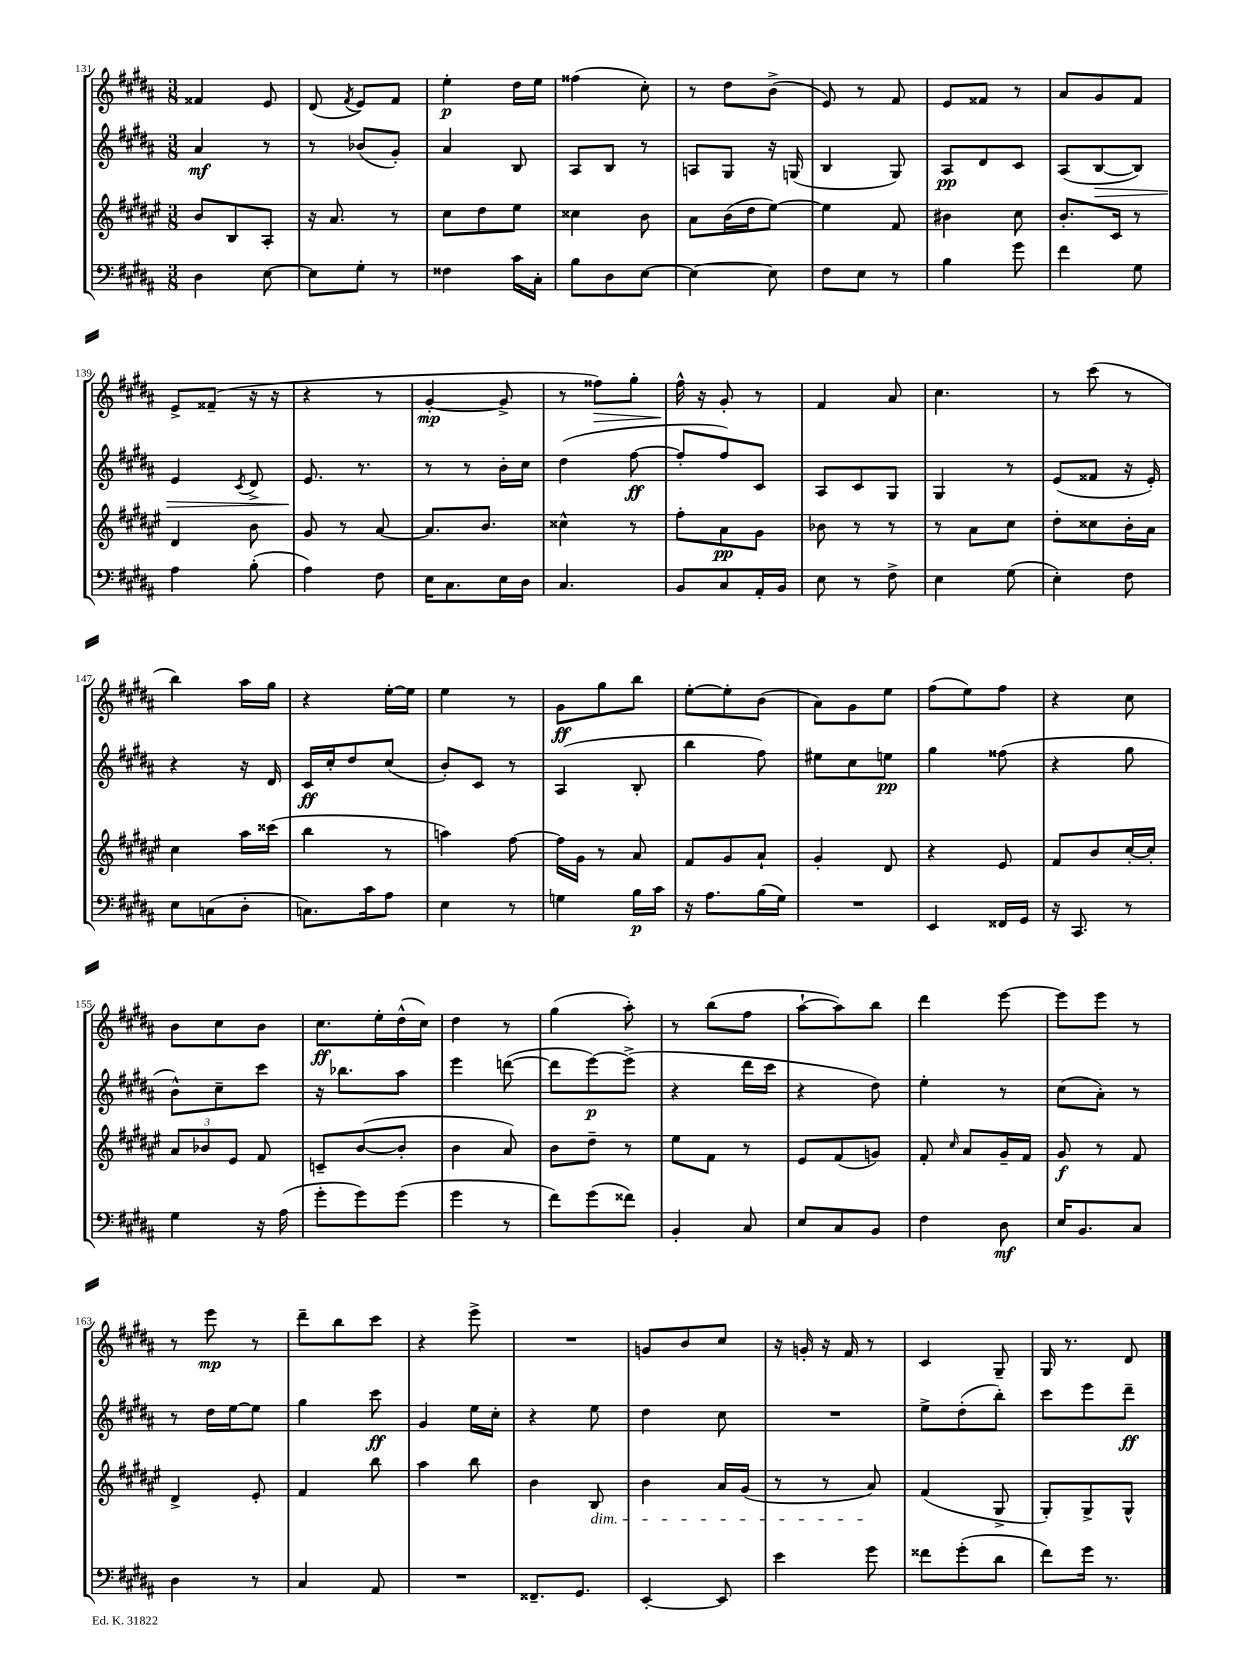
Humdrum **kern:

**kern	**kern	**kern	**kern
*staff4	*staff3	*staff2	*staff1
*clefF4	*clefG2	*clefG2	*clefG2
*k[f#c#g#d#a#]	*k[f#c#g#d#a#e#]	*k[f#c#g#d#a#]	*k[f#c#g#d#a#]
*M3/8	*M3/8	*M3/8	*M3/8
4D#	8b	4a#	4f##
.	8B	.	.
[8E	8A#'	8r	8e
=	=	=	=
8E]	16r	8r	(8d#
.	8.a#	.	.
.	.	.	8qf#
8G#'	.	(8b-	8e)
8r	8r	8g#')	8f#
=	=	=	=
4F##	8cc#	4a#	4ee'
.	8dd#	.	.
16c#	8ee#	8B	16dd#
16C#'	.	.	16ee
=	=	=	=
8B	4cc##	8A#	(4ff##
8D#	.	8B	.
[8E	8b	8r	8cc#')
=	=	=	=
4E_	8a#	8A	8r
.	(16b	8G#	8dd#
.	16dd#	.	.
8E]	[8ee#)	16r	(8b^
.	.	(16G	.
=	=	=	=
8F#	4ee#]	4B	8e)
8E	.	.	8r
8r	8f#	8G#)	8f#
=	=	=	=
4B	4b#	8A#	8e
.	.	8d#	8f##
8g#	8cc#	8c#	8r
=	=	=	=
4f#	8.b'	(8A#	8a#
.	.	[8B	8g#
.	16c#	.	.
8G#	8r	8B])	8f#
=	=	=	=
4A#	4d#	4e	8e^
.	.	.	(8f##~
.	.	8qc#	.
(8B'	8b	8d#^	16r
.	.	.	16r
=	=	=	=
4A#)	8g#	8.e	4r
.	8r	.	.
.	.	8.r	.
8F#	[8a#	.	8r
=	=	=	=
16E	8.a#]	8r	[4g#'
8.C#	.	.	.
.	.	8r	.
.	8.b	.	.
16E	.	16b'	8g#^]
16D#	.	16cc#	.
=	=	=	=
4.C#	4cc##^^	(4dd#	8r
.	.	.	8ff##)
.	8r	[8ff#	8gg#'
=	=	=	=
8BB	8ff#'	8ff#']	16ff#^^
.	.	.	16r
8C#	8a#	8ff#)	8g#'
16AA#'	8g#	8c#	8r
16BB	.	.	.
=	=	=	=
8E	8b-	8A#	4f#
8r	8r	8c#	.
8F#^	8r	8G#	8a#
=	=	=	=
4E	8r	4G#	4.cc#
.	8a#	.	.
(8G#	8cc#	8r	.
=	=	=	=
4E')	8dd#'	(8e	8r
.	8cc##	8f##	(8ccc#
8F#	16b'	16r	8r
.	16a#	16e')	.
=	=	=	=
8E	4cc#	4r	4bb)
(8C	.	.	.
8D#'	16aa#	16r	16aa#
.	(16ccc##	16d#	16gg#
=	=	=	=
8.C)	4bb	16c#	4r
.	.	16cc#'	.
.	.	8dd#	.
16c#	.	.	.
8A#	8r	(8cc#	[16ee'
.	.	.	16ee]
=	=	=	=
4E	4aa)	8b')	4ee
.	.	8c#	.
8r	[8ff#	8r	8r
=	=	=	=
4G	16ff#]	(4A#	8g#
.	16g#	.	.
.	8r	.	8gg#
16B	8a#	8B'	8bb
16c#	.	.	.
=	=	=	=
16r	8f#	4bb	[8ee'
8.A#	.	.	.
.	8g#	.	8ee']
(16B	8a#`	8ff#)	(8b
16G#)	.	.	.
=	=	=	=
4.r	4g#'	8ee#	8a#)
.	.	8cc#	8g#
.	8d#	8ee	8ee
=	=	=	=
4EE	4r	4gg#	(8ff#
.	.	.	8ee)
16FF##	8e#	(8ff##	8ff#
16GG#	.	.	.
=	=	=	=
16r	8f#	4r	4r
8.CC#	.	.	.
.	8b	.	.
8r	[16cc#'	8gg#	8cc#
.	16cc#']	.	.
=	=	=	=
4G#	12a#	8b^^)	8b
.	12b-	.	.
.	.	8cc#~	8cc#
.	12e#	.	.
16r	8f#	8ccc#	8b
(16A#	.	.	.
=	=	=	=
8g#'	8c~	16r	8.cc#
.	.	8.bb-	.
8g#)	([8b	.	.
.	.	.	16ee'
(8g#	8b']	8aa#	(16dd#^^
.	.	.	16cc#)
=	=	=	=
4g#	4b	4eee	4dd#
8r	8a#)	([8ddd	8r
=	=	=	=
8f#)	8b	8ddd]	(4gg#
(8g#	8dd#~	[8eee)	.
8f##)	8r	(8eee^]	8aa#')
=	=	=	=
4BB'	8ee#	4r	8r
.	8f#	.	(8bb
8C#	8r	16ddd#	8ff#
.	.	16ccc#	.
=	=	=	=
8E	8e#	4r	[8aa#`
8C#	(8f#	.	8aa#])
8BB	8g)	8dd#)	8bb
=	=	=	=
4F#	8f#'	4ee'	4ddd#
.	16qqcc#	.	.
.	8a#	.	.
8D#	16g#~	8r	[8eee
.	16f#	.	.
=	=	=	=
16E	8g#	(8cc#	8eee]
8.BB	.	.	.
.	8r	8a#')	8eee
8C#	8f#	8r	8r
=	=	=	=
4D#	4d#^	8r	8r
.	.	16dd#	8eee
.	.	[16ee	.
8r	8e#'	8ee]	8r
=	=	=	=
4C#	4f#	4gg#	8ddd#~
.	.	.	8bb
8AA#	8bb	8ccc#	8ccc#
=	=	=	=
4.r	4aa#	4g#	4r
.	8bb	16ee	8eee^
.	.	16cc#'	.
=	=	=	=
8.FF##~	4b	4r	4.r
8.GG#	.	.	.
.	8B	8ee	.
=	=	=	=
[4EE'	4b	4dd#	8g
.	.	.	8b
8EE]	16a#	8cc#	8cc#
.	(16g#	.	.
=	=	=	=
4e	8r	4.r	16r
.	.	.	16g'
.	8r	.	16r
.	.	.	16f#
8g#	8a#)	.	8r
=	=	=	=
8f##	(4f#	8ee^	4c#
(8g#'	.	(8dd#'	.
8d#	8G#^	8bb')	8G#~
=	=	=	=
8f#)	8G#')	8ccc#	16G#
.	.	.	8.r
16g#	8G#^	8eee	.
8.r	.	.	.
.	8G#^^	8ddd#~	8d#
==	==	==	==
*-	*-	*-	*-
